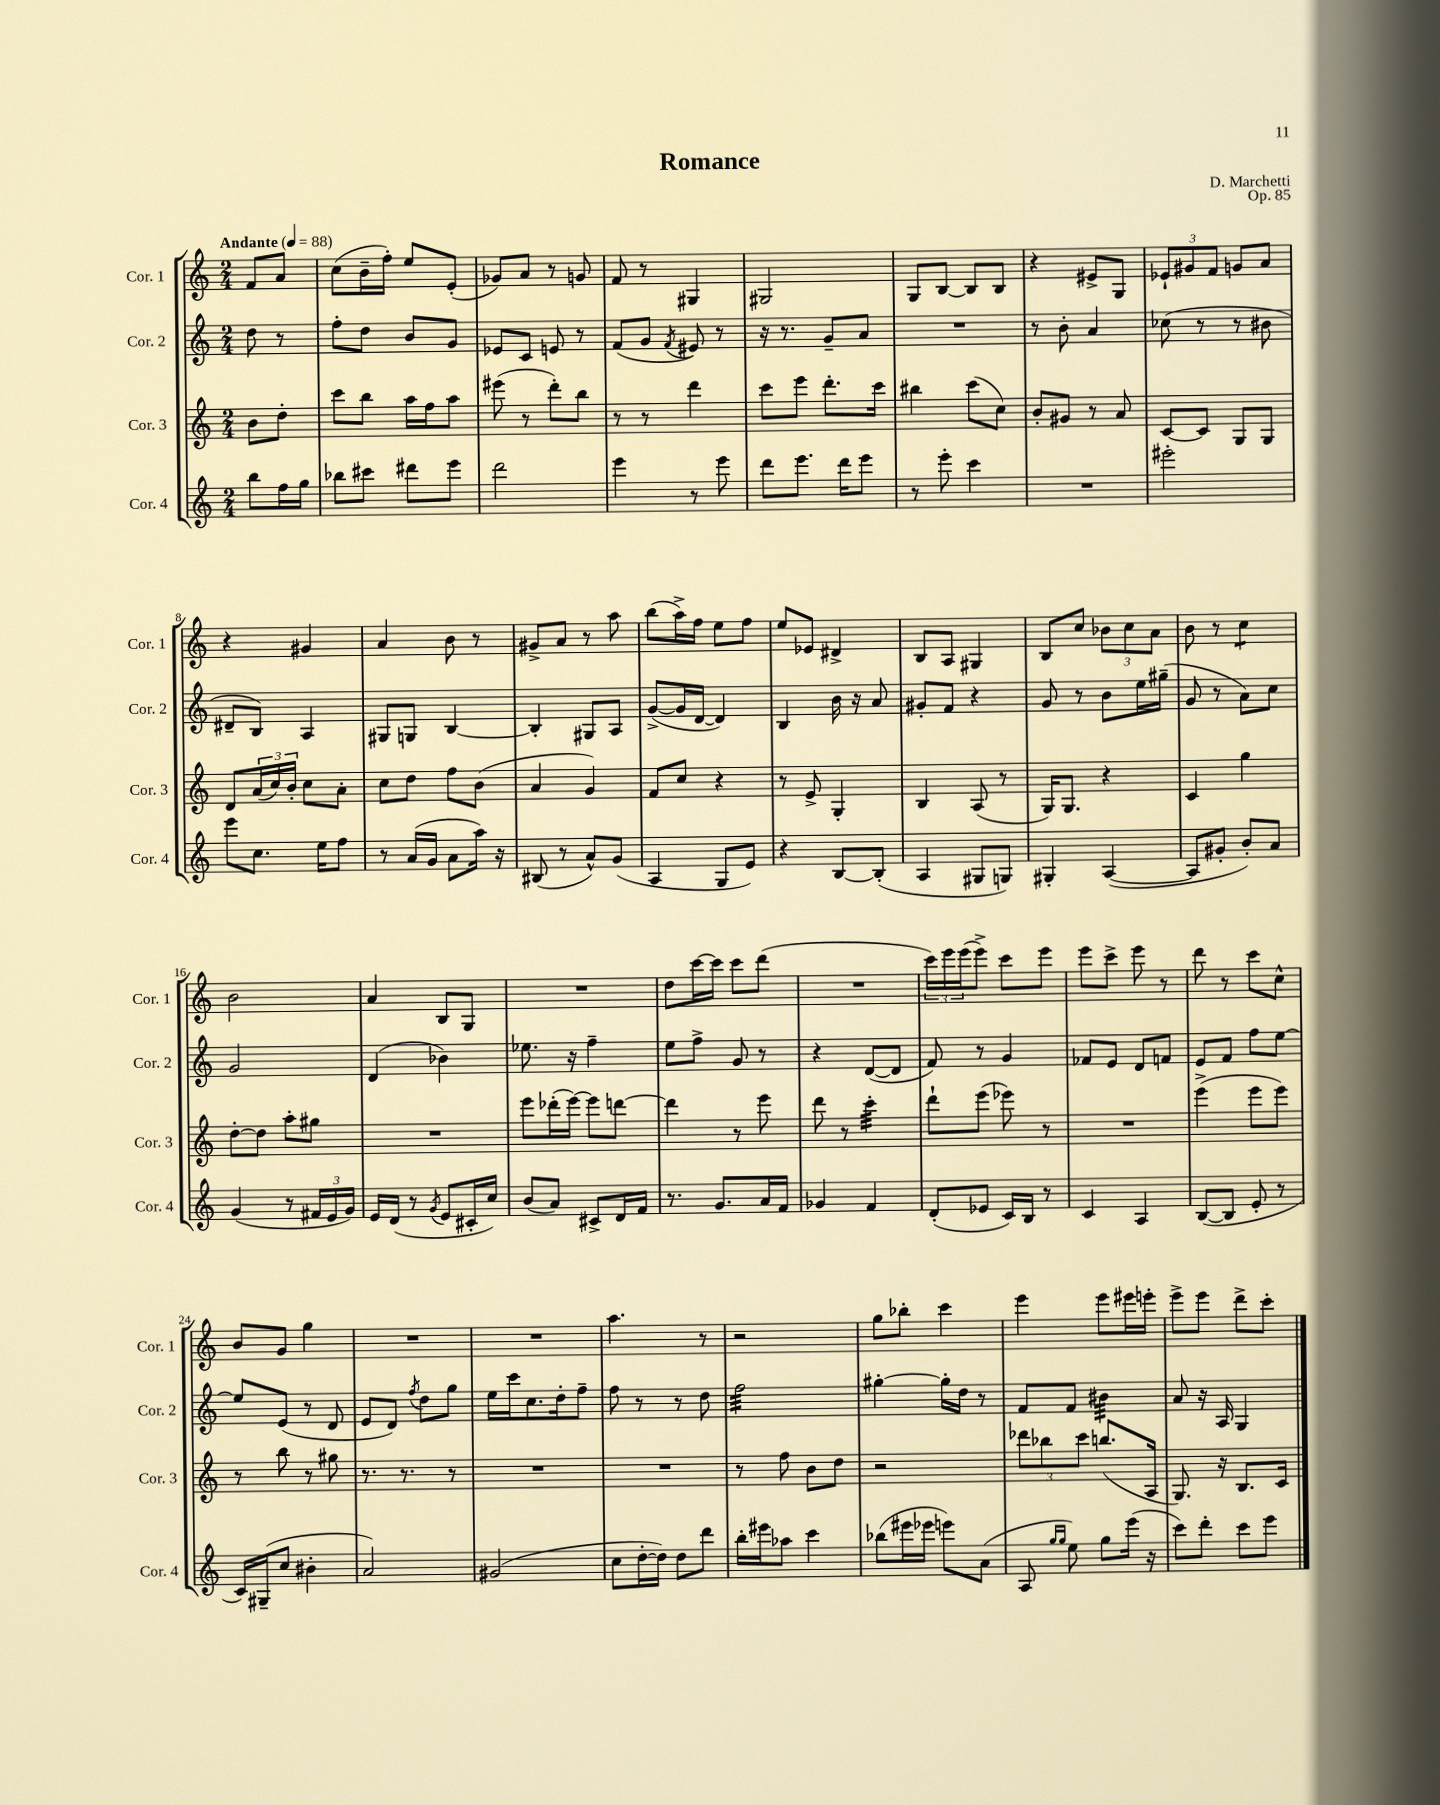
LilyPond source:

\header { title = "Romance" composer = "D. Marchetti" opus = "Op. 85" }
<<
\new StaffGroup <<
\new Staff = "s0" \with { instrumentName = "Cor. 1" shortInstrumentName = "Cor. 1" } {
    \clef treble \key c \major \numericTimeSignature \time 2/4 \partial 4 \tempo "Andante" 4 = 88
    f'8 a'8 |
    c''8( b'16-- f''16-.) e''8 e'8-.( |
    ges'8) a'8 r8 g'8 |
    f'8 r8 gis4 |
    gis2 |
    g8 b8~ b8 b8 |
    r4 eis'8-> g8 |
    \tuplet 3/2 { ees'8-! gis'8 f'8 } g'8 a'8 |
    r4 gis'4 |
    a'4 b'8 r8 |
    gis'8-> a'8 r8 a''8 |
    b''8( a''16->) f''16 e''8 f''8 |
    e''8 ees'8 dis'4-> |
    b8 a8 gis4 |
    b8 c''8 \tuplet 3/2 { bes'8 c''8 a'8 } |
    b'8 r8 c''4:8 |
    b'2 |
    a'4 b8 g8 |
    R2 |
    d''8 c'''16~ c'''16 c'''8 d'''8( |
    R2 |
    \tuplet 3/2 { c'''16) e'''16 e'''16( } e'''8->) c'''8 e'''8 |
    e'''8 c'''8-> e'''8 r8 |
    d'''8 r8 c'''8 c''8-^ |
    b'8 g'8 g''4 |
    R2 |
    R2 |
    a''4. r8 |
    r2 |
    g''8 bes''8-. c'''4 |
    e'''4 e'''8 eis'''16 e'''16-. |
    e'''8-> e'''8 d'''8-> c'''8-. \bar "|." |
}
\new Staff = "s1" \with { instrumentName = "Cor. 2" shortInstrumentName = "Cor. 2" } {
    \clef treble \key c \major \numericTimeSignature \time 2/4 \partial 4
    d''8 r8 |
    f''8-. d''8 b'8 g'8 |
    ees'8 c'8 e'8 r8 |
    f'8( g'8 \acciaccatura { f'8 } eis'8) r8 |
    r16 r8. g'8-- a'8 |
    R2 |
    r8 b'8-. a'4 |
    ces''8( r8 r8 bis'8 |
    dis'8-- b8) a4 |
    gis8 g8 b4~ |
    b4-. gis8 a8 |
    g'8~->( g'16 d'16~ d'4) |
    b4 b'16 r16 a'8 |
    gis'8-. f'8 r4 |
    g'8 r8 b'8 e''16 gis''16--( |
    g'8 r8 a'8) c''8 |
    g'2 |
    d'4( bes'4) |
    ees''8. r16 f''4-- |
    e''8 f''8-> g'8 r8 |
    r4 d'8~( d'8 |
    f'8) r8 g'4 |
    fes'8 e'8 d'8 f'8 |
    e'8 f'8 f''8 e''8~ |
    e''8 e'8( r8 d'8 |
    e'8 d'8) \acciaccatura { f''8 } d''8 g''8 |
    e''16 c'''16 c''8. d''16-. f''8-- |
    f''8 r8 r8 d''8 |
    f''2:32 |
    gis''4~-. gis''16-. d''16 r8 |
    f'8 f'8 bis'4:32 |
    a'8 r16 a16 g4 \bar "|." |
}
\new Staff = "s2" \with { instrumentName = "Cor. 3" shortInstrumentName = "Cor. 3" } {
    \clef treble \key c \major \numericTimeSignature \time 2/4 \partial 4
    b'8 d''8-. |
    c'''8 b''8 a''16 f''16 a''8 |
    eis'''8( r8 d'''8-.) b''8 |
    r8 r8 d'''4 |
    c'''8 e'''8 d'''8.-. c'''16 |
    bis''4 c'''8( c''8) |
    b'8-. gis'8 r8 a'8 |
    c'8~ c'8 g8 g8 |
    d'8 \tuplet 3/2 { a'16( c''16) b'16-. } c''8 a'8-. |
    c''8 d''8 f''8 b'8( |
    a'4 g'4) |
    f'8 c''8 r4 |
    r8 e'8-> g4-. |
    b4 a8( r8 |
    g16) g8. r4 |
    c'4 g''4 |
    d''8~-. d''8 a''8-. gis''8 |
    R2 |
    e'''8 des'''16-.( e'''16~) e'''8 d'''8~ |
    d'''4 r8 e'''8 |
    d'''8 r8 c'''4:32-. |
    d'''8-! e'''8( ees'''8) r8 |
    R2 |
    e'''4->( e'''8 e'''8) |
    r8 b''8 r8 gis''8 |
    r8. r8. r8 |
    R2 |
    R2 |
    r8 f''8 b'8 d''8 |
    r2 |
    \tuplet 3/2 { des'''8 bes''8 c'''8 } b''8.( a16 |
    g8.) r16 b8. c'16 \bar "|." |
}
\new Staff = "s3" \with { instrumentName = "Cor. 4" shortInstrumentName = "Cor. 4" } {
    \clef treble \key c \major \numericTimeSignature \time 2/4 \partial 4
    b''8 f''16 g''16 |
    bes''8 cis'''8 dis'''8 e'''8 |
    d'''2 |
    e'''4 r8 e'''8 |
    d'''8 e'''8. d'''16 e'''8 |
    r8 e'''8-. c'''4 |
    R2 |
    eis'''2-. |
    e'''8 c''8. e''16 f''8 |
    r8 a'16( g'16 a'8 a''16) r16 |
    bis8( r8 a'8-^) g'8( |
    a4 g8 e'8) |
    r4 b8~ b8-.( |
    a4 gis8 g8) |
    gis4-. a4~( |
    a8 gis'8-. b'8-.) a'8 |
    g'4( r8 \tuplet 3/2 { fis'16 e'16 g'16) } |
    e'16 d'16( r8 \acciaccatura { g'8 } e'8 cis'16-. c''16) |
    b'8( a'8) cis'8-> d'16 f'16 |
    r8. g'8. a'16 f'16 |
    ges'4 f'4 |
    d'8-.( ees'8 c'16) b16 r8 |
    c'4 a4 |
    b8~( b8 e'8-. r8 |
    c'16) gis16--( c''8 bis'4-. |
    a'2) |
    gis'2( |
    c''8 d''16~-. d''16) d''8 d'''8 |
    b''16-. eis'''16 aes''8 c'''4 |
    bes''8( eis'''16 ees'''16 e'''8) a'8( |
    a8 \grace { g''16 g''16 } e''8) g''8 e'''16( r16 |
    c'''8) d'''8-. c'''8 e'''8 \bar "|." |
}
>>
>>
